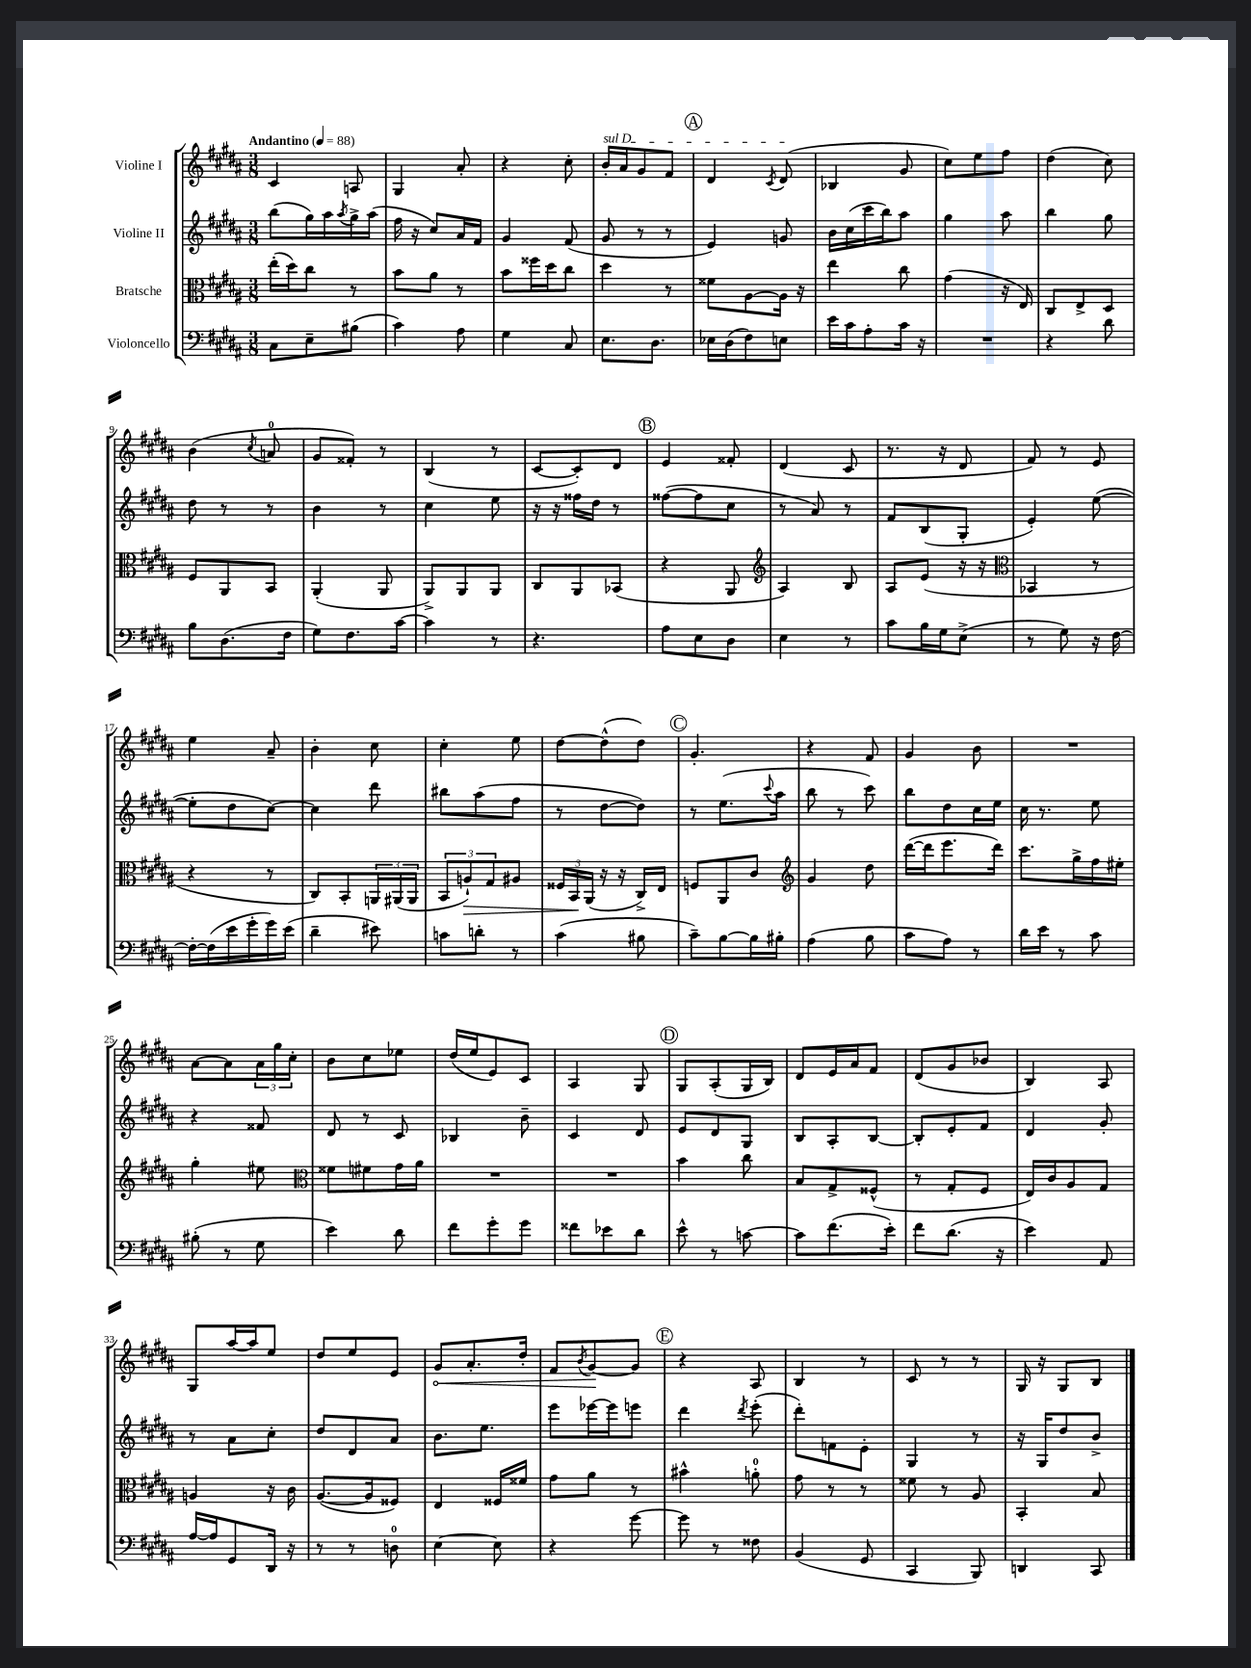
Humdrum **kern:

**kern	**kern	**kern	**kern
*staff4	*staff3	*staff2	*staff1
*clefF4	*clefC3	*clefG2	*clefG2
*k[f#c#g#d#a#]	*k[f#c#g#d#a#]	*k[f#c#g#d#a#]	*k[f#c#g#d#a#]
*M3/8	*M3/8	*M3/8	*M3/8
*MM88	*MM88	*MM88	*MM88
8C#	(16ee'	(8bb	4c#
.	16dd#)	.	.
8E~	8cc#	16gg#)	.
.	.	16aa#	.
.	.	8qaa#	.
(8B#	8r	16gg#^	8A
.	.	(16aa#	.
=	=	=	=
4c#)	8b	16ff#	4G#
.	.	16r	.
.	8a#	8cc#)	.
8A#	8r	16a#	8a#'
.	.	16f#	.
=	=	=	=
4G#	8b	4g#	4r
.	16ff##	.	.
.	16dd#	.	.
8C#	8cc#	(8f#	8cc#'
=	=	=	=
8.E	4dd#	8g#	16b'
.	.	.	16a#
.	.	8r	8g#
8.D#	.	.	.
.	8r	8r	8f#
=	=	=	=
16E-	8f##	4e)	4d#
(16D#	.	.	.
8F#)	[8A#	.	.
.	.	.	8qc#
8E	16A#]	8g	(8d#
.	16r	.	.
=	=	=	=
16e	4ee	16b	4B-
16c#	.	(16cc#	.
8A#'	.	16ccc#	.
.	.	16bb)	.
16c#	8cc#	8aa#	8g#
16r	.	.	.
=	=	=	=
4.r	(4g#	4gg#	8cc#)
.	.	.	8ee
.	16r	8aa#	8ff#
.	16E)	.	.
=	=	=	=
4r	8C#	4bb	(4dd#
.	8E^	.	.
8d#	8D#	8gg#	8cc#)
=	=	=	=
8B	8F#	8dd#	(4b
(8.D#	8AA#	8r	.
.	.	.	8qcc#
.	8BB	8r	8a
16F#	.	.	.
=	=	=	=
8G#)	(4AA#'	4b	8g#
8.F#	.	.	8f##')
.	8AA#	8r	8r
[16c#	.	.	.
=	=	=	=
4c#]	8AA#^)	4cc#	(4B
.	8AA#	.	.
8r	8AA#	8ee	8r
=	=	=	=
4.r	8C#	16r	[8c#
.	.	16r	.
.	8AA#	16ff##	8c#'])
.	.	16dd#	.
.	(8BB-	8r	8d#
=	=	=	=
8A#	4r	([8ff##	4e
8E	.	8ff##]	.
8D#	8AA#	8cc#	8f##'
=	=	=	=
*	*clefG2	*	*
4E	4A#)	8r	(4d#
.	.	8a#)	.
8r	8B	8r	8c#
=	=	=	=
8c#	8A#	8f#	8.r
16B	(8e	(8B	.
16G#	.	.	16r
(8E^	16r	8G#'	8d#
.	16r	.	.
=	=	=	=
*	*clefC3	*	*
8r	4BB-	4e')	8f#)
8G#)	.	.	8r
16r	8r	([8ee	8e
[16F#	.	.	.
=	=	=	=
16F#'_	4r	8ee']	4ee
(16F#]	.	.	.
16e	.	8dd#	.
16g#'	.	.	.
16g#)	8r	[8cc#)	8a#~
(16e	.	.	.
=	=	=	=
4d#~	8C#)	4cc#]	4b'
.	8BB'	.	.
8e#)	24AA	8ddd#	8cc#
.	(24AA#	.	.
.	24AA#	.	.
=	=	=	=
8c	12BB	8bb#	4cc#'
.	12A`)	.	.
8d'	.	(8aa#	.
.	12G#	.	.
8r	8A#	8ff#	8ee
=	=	=	=
(4c#	24F##	8r	[8dd#
.	24BB	.	.
.	(24AA#	.	.
.	16r	[8dd#	(8dd#^^]
.	16r	.	.
8B#	16C#^)	8dd#])	8dd#)
.	16E	.	.
=	=	=	=
8c#~)	8F	8r	4.g#'
[8B	8AA#	(8.ee	.
16B]	8c#	.	.
.	.	8qqccc#	.
16B#'	.	16aa#	.
=	=	=	=
*	*clefG2	*	*
(4A#	4g#	8bb	4r
.	.	8r	.
8B	8dd#	8ccc#)	8f#
=	=	=	=
8c#	([16ddd#	8bb	4g#
.	16ddd#]	.	.
8A#)	8.eee	8dd#	.
8r	.	16cc#	8b
.	16ddd#)	16ee	.
=	=	=	=
16d#	8.ccc#	16cc#	4.r
16e	.	8.r	.
8r	.	.	.
.	16gg#^	.	.
8c#	16ff#	8ee	.
.	16ee#'	.	.
=	=	=	=
(8B#'	4gg#'	4r	[8a#
8r	.	.	8a#]
8G#	8ee#	8f##	24a#
.	.	.	24gg#
.	.	.	24cc#'
=	=	=	=
*	*clefC3	*	*
4e)	8f##	8d#	8b
.	8f#	8r	8cc#
8d#	16g#	8c#	8ee-
.	16a#	.	.
=	=	=	=
8f#	4.r	4B-	(16dd#
.	.	.	16ee
8g#'	.	.	8e)
8g#	.	8b~	8c#
=	=	=	=
8f##	4.r	4c#	4A#
8e-	.	.	.
8d#	.	8d#	8G#
=	=	=	=
8e^^	4b	8e	8G#
8r	.	8d#	(8A#'
[8c	8cc#	8G#	16G#
.	.	.	16B)
=	=	=	=
8c]	8B	8B	8d#
(8.f#	8G#^	8A#'	16e
.	.	.	16a#
.	(8F##^^	[8B	8f#
16e')	.	.	.
=	=	=	=
8f#	8r	8B']	(8d#
(8.d#	8G#'	8e'	8g#
.	8F#	8f#	8b-
16r	.	.	.
=	=	=	=
4e)	16E)	4d#	4B)
.	16c#	.	.
.	8A#	.	.
8AA#	8G#	8g#'	8A#
=	=	=	=
[16A#	4A	8r	8G#
16A#]	.	.	.
8GG#	.	8a#	[16aa#
.	.	.	16aa#]
16DD#	16r	8cc#'	8ee
16r	16c#	.	.
=	=	=	=
8r	([8.A#	8dd#	8dd#
8r	.	8d#	8ee
.	16A#]	.	.
8D	8F##)	8a#	8e
=	=	=	=
[4E	4E	8.b	8g#
.	.	.	8.a#'
.	.	8.ee	.
8E]	16F##	.	.
.	16f##	.	16dd#'
=	=	=	=
4r	8g#	8eee	8f#
.	.	.	8qb
.	8a#	[16eee-	[8g#
.	.	16eee-]	.
[8g#	8r	8eee	8g#]
=	=	=	=
8g#]	4b#^^	4ddd#	4r
8r	.	.	.
.	.	8qddd#	.
8F##	8a'	(8eee'	8A#
=	=	=	=
(4BB	8g#	8ddd#')	4B
.	8r	8f	.
8GG#	8r	8e'	8r
=	=	=	=
4CC#	8f##	4G#	8c#
.	8r	.	8r
8BBB)	8A#	8r	8r
=	=	=	=
4DD	4BB'	16r	16G#
.	.	16G#	16r
.	.	8dd#	8G#
8CC#	8B	8b^	8B
==	==	==	==
*-	*-	*-	*-
